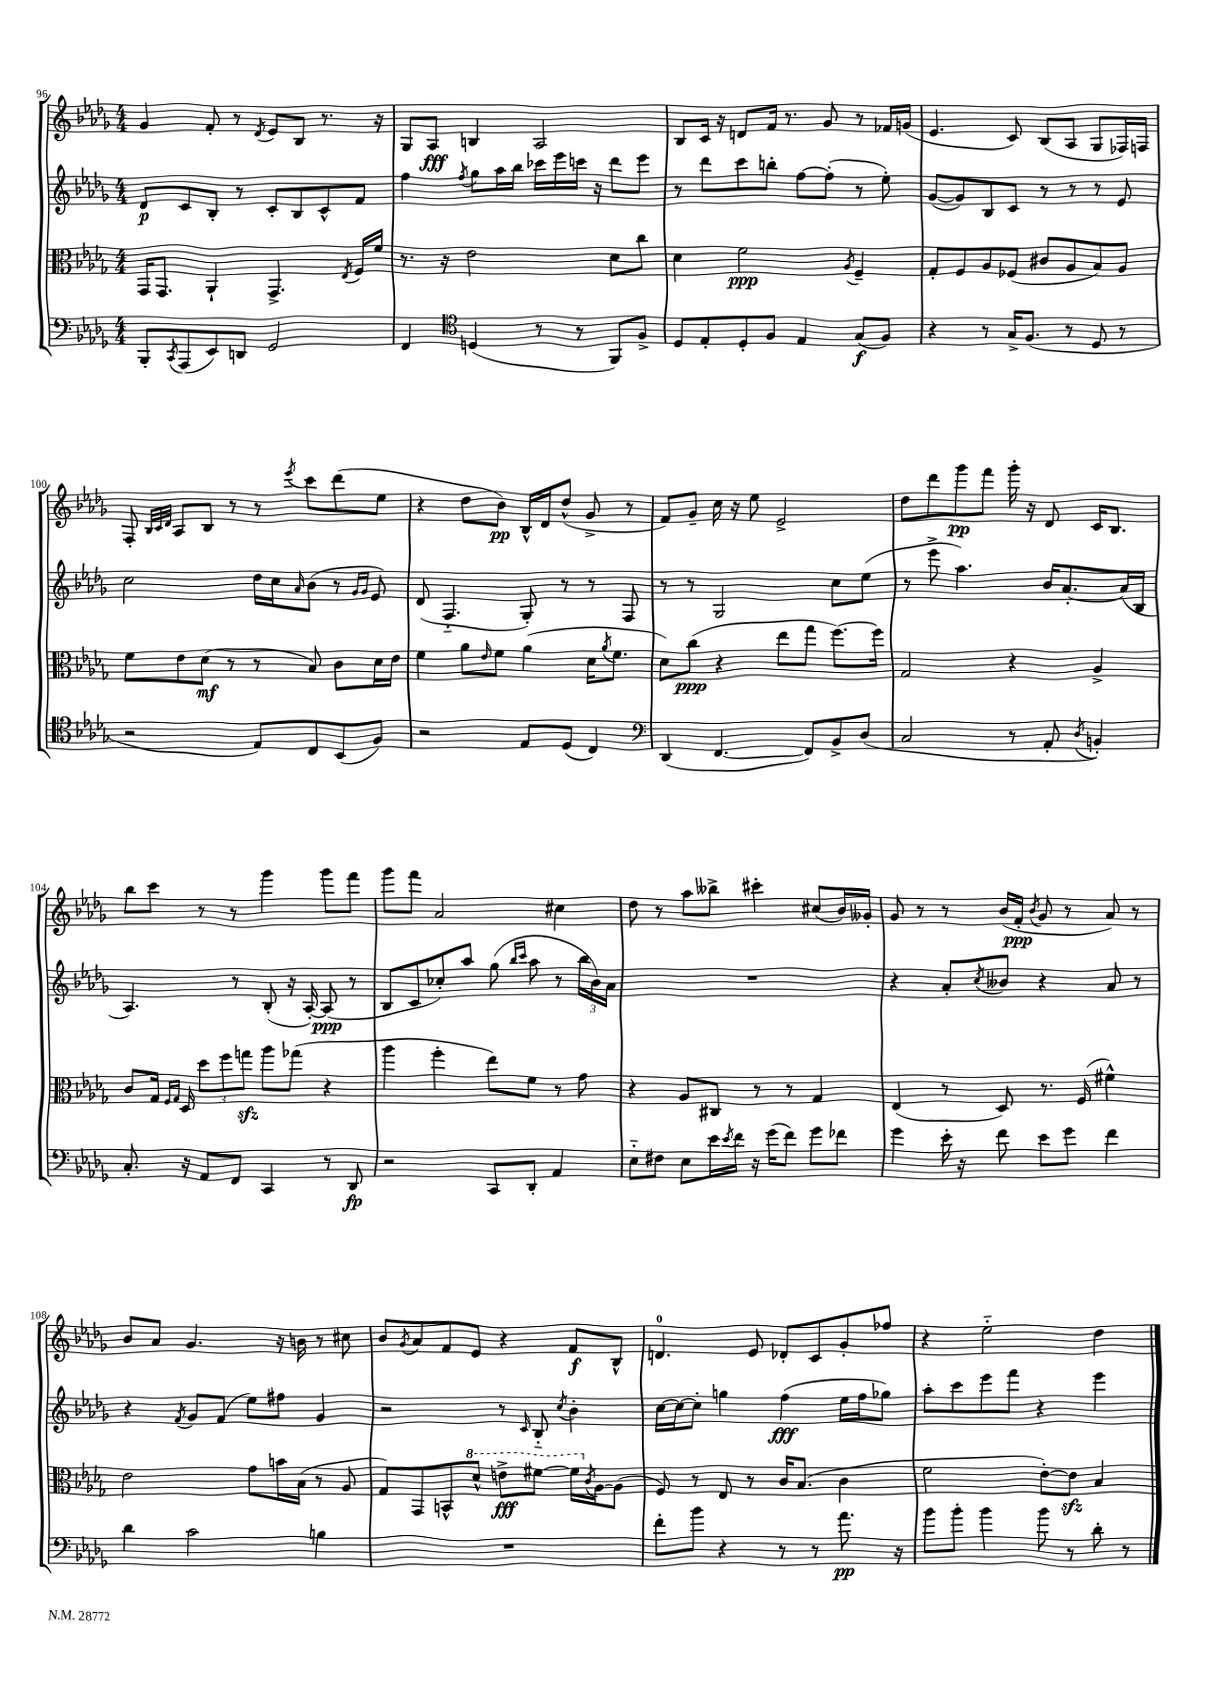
<<
\new StaffGroup <<
\new Staff = "s0" {
    \clef treble \key des \major \numericTimeSignature \time 4/4
    ges'4 f'8-. r8 \acciaccatura { des'8 } ees'8 bes8 r8. r16 |
    ges8 aes8\fff b4 aes2 |
    bes8 c'16 r16 d'8 f'16 r8. ges'8 r8 fes'16 g'16( |
    ees'4. c'8) bes8( aes8 ges8 fes16) f16 |
    f8-. \grace { bes32 c'32 des'32 } aes8 bes8 r8 r8 \acciaccatura { ees'''8 } c'''8 des'''8( ees''8 |
    r4 des''8 bes'8\pp) bes16-^ des'16 des''8-^( ges'8-> r8 |
    f'8) ges'8-- c''16 r16 ees''8 ees'2-> |
    des''8 des'''8 ges'''8\pp f'''8 ges'''16-. r16 des'8 c'16 bes8. |
    bes''8 c'''8 r8 r8 ges'''4 ges'''8 f'''8 |
    ges'''8 f'''8 aes'2 cis''4 |
    des''8 r8 aes''8 beses''8-> cis'''4-. cis''8( bes'16) geses'16-. |
    ges'8 r8 r8 bes'16( f'16-.\ppp \acciaccatura { bes'8 } ges'8 r8 aes'8) r8 |
    bes'8 aes'8 ges'4. r16 b'16 r8 cis''8 |
    bes'8 \acciaccatura { ges'8 } aes'8 f'8 ees'8 r4 f'8\f bes8-^ |
    d'4.-0 ees'8 des'8-. c'8 ges'8-. fes''8 |
    r4 ees''2-_ des''4 \bar "|." |
}
\new Staff = "s1" {
    \clef treble \key des \major \numericTimeSignature \time 4/4
    des'8\p c'8 bes8-. r8 c'8-. bes8 c'8-^ f'8 |
    f''4 \acciaccatura { f''8 } ges''8 aes''16 bes''16 ces'''16 ees'''16 c'''16 r16 des'''8 ees'''8 |
    r8 des'''8 c'''8 b''8-. f''8~ f''8-.( r8 ees''8-.) |
    ges'8~( ges'8) bes8 c'8 r8 r8 r8 ees'8 |
    c''2 des''16 c''16 \grace { aes'16 } bes'8( r8 \grace { ges'16 ges'16 } ees'8) |
    des'8( f4.-_ ges8-.) r8 r8 f8 |
    r8 r8 ges2 c''8 ees''8( |
    r8 ees'''8-> aes''4.) bes'16 aes'8.~-. aes'16( bes16 |
    aes4.) r8 bes8-.( r16 aes16~-.) aes8\ppp( r8 |
    bes8 c'8 ces''8-.) aes''8 ges''8( \grace { bes''16 c'''16 } aes''8 r8 \tuplet 3/2 { bes''16 bes'16) aes'16 } |
    R1 |
    r4 aes'8-. \acciaccatura { c''8 } beses'8 r4 aes'8 r8 |
    r4 \acciaccatura { f'8 } ges'8 f'8( ees''8) fis''8 ges'4 |
    r2 r8 \grace { c'16 } bes8-_ \acciaccatura { c''8 } bes'4-. |
    c''16~ c''16~ c''8-. g''4 f''4\fff( ees''16 f''16 ges''8) |
    aes''8-. c'''8 ees'''8 f'''8 r4 ees'''4 \bar "|." |
}
\new Staff = "s2" {
    \clef alto \key des \major \numericTimeSignature \time 4/4
    ges,16 ges,8. aes,4-! ges,4.-> \acciaccatura { ees8 } f16 f'16 |
    r8. r16 ees'2 des'8 c''8 |
    des'4 f'2\ppp \acciaccatura { aes8 } f4-- |
    ges8-. f8 aes8 fes8( cis'8 aes8 bes8) aes8 |
    f'8 ees'8 des'8\mf( r8 r8 bes8) c'8 des'16 ees'16 |
    f'4 aes'8 \grace { ees'16 } f'8 aes'4( des'16 \acciaccatura { aes'8 } f'8. |
    des'8) c''8\ppp( r4 ees''8 ges''8 f''8.~) f''16 |
    ges2 r4 aes4-> |
    c'8 ges16 \grace { f16 ges16 } des16 \tuplet 3/2 { des''8 f''8 g''8\sfz } aes''8 ges''8( r4 |
    aes''4 f''4-. ees''8) f'8 r8 ges'8 |
    r4 aes8 cis8 r8 r8 ges4 |
    ees4( r8 des8) r8. f16( fis'4-^) |
    ees'2 ges'8 b'16 bes16( r8 aes8 |
    ges8) ges,8 b,8-^ \ottava #1 des''8-^ e''8->\fff fis''8~ fis''16 \ottava #0 \acciaccatura { c'8 } aes16~ aes8( |
    f8) r8 ees8 r8 c'16 bes8.( c'4 |
    f'2 ees'8~-.) ees'8\sfz bes4 \bar "|." |
}
\new Staff = "s3" {
    \clef bass \key des \major \numericTimeSignature \time 4/4
    bes,,8-. \acciaccatura { c,8 } aes,,8( ees,8) d,8 ges,2 |
    f,4 \clef tenor d4( r8 r8 f,8) f8-> |
    des8 ees8-. des8-. f8 ees4 ges8\f( f8) |
    r4 r8 ges16-> f8.( r8 des8 r8 |
    r2 ees8) c8 bes,8( f8) |
    r2 ees8 des8( c4) |
    \clef bass des,4( f,4.~ f,8) bes,8-> des8( |
    c2 r8 aes,8-. \acciaccatura { des8 } b,4-.) |
    c8.-. r16 aes,8 f,8 c,4 r8 des,8\fp |
    r2 c,8 des,8-. aes,4 |
    ees8-_ fis8 ees8 ees'16 \acciaccatura { ees'8 } f'16 r16 ges'16( f'8) ges'8 fes'8 |
    ges'4 ees'16-. r16 f'8 ees'8 ges'8 f'4 |
    des'4 c'2 b4 |
    R1 |
    f'8-. bes'8 r4 r8 r8 aes'8.\pp r16 |
    bes'8 bes'8-. bes'4 bes'8 r8 des'8-. r8 \bar "|." |
}
>>
>>
\layout { \context { \Score currentBarNumber = #96 } }
